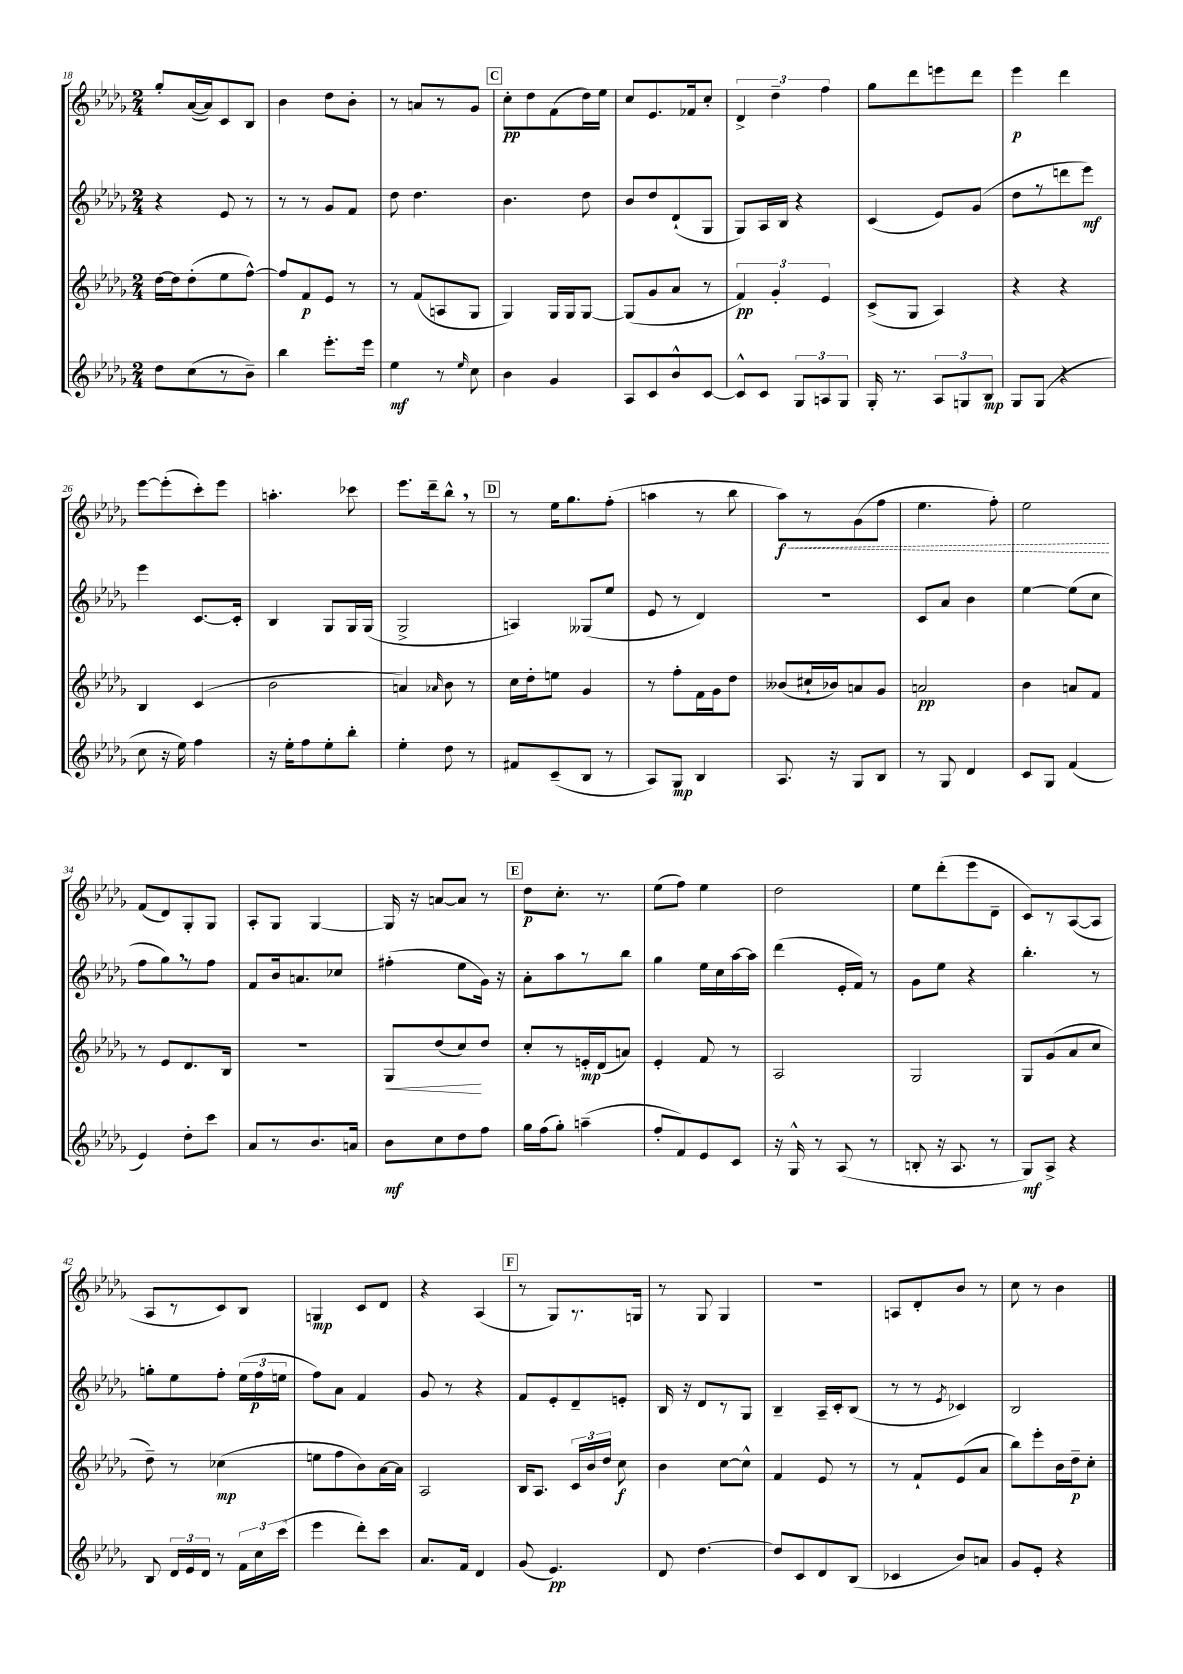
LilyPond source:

<<
\new StaffGroup <<
\new Staff = "s0" {
    \clef treble \key des \major \numericTimeSignature \time 2/4
    \autoBeamOff ges''8[-. aes'16~( aes'16) c'8 bes8] |
    bes'4 des''8[ bes'8]-. |
    r8 a'8[ r8 ges'8] |
    \mark \markup { \box "C" } c''8[-.\pp des''8 f'8( des''16) ees''16] |
    c''8[ ees'8. fes'16 c''8]-. |
    \tuplet 3/2 { des'4-> des''4-- f''4 } |
    ges''8[ des'''8 e'''8 des'''8] |
    ees'''4\p des'''4 |
    ees'''8[~ ees'''8-.( c'''8-.) ees'''8] |
    a''4.-. ces'''8 |
    ees'''8.[ des'''16-- bes''8]-^ \breathe r8 |
    \mark \markup { \box "D" } r8 ees''16[ ges''8. f''8]-.( |
    a''4 r8 bes''8 |
    \once \override Hairpin.style = #'dashed-line aes''8[\f\<) r8 ges'8( f''8] |
    ees''4. f''8-.) |
    ees''2\! |
    f'8[( des'8) ges8-. ges8] |
    aes8[-. ges8] ges4~ |
    ges16 r16 a'8[~ a'8] r8 |
    \mark \markup { \box "E" } des''8[\p c''8.]-. r8. |
    ees''8[( f''8]) ees''4 |
    des''2 |
    ees''8[ des'''8-.( ees'''8 des'8]-- |
    c'8[) r8 aes8~( aes8] |
    aes8[ r8 c'8) bes8] |
    g4\mp c'8[ des'8] |
    r4 aes4( |
    \mark \markup { \box "F" } r8 ges8[) r8. g16] |
    r8 ges8 ges4 |
    r2 |
    a8[ des'8-. bes'8] r8 |
    c''8 r8 bes'4 \bar "|." |
}
\new Staff = "s1" {
    \clef treble \key des \major \numericTimeSignature \time 2/4
    \autoBeamOff r4 ees'8 r8 |
    r8 r8 ges'8[ f'8] |
    des''8 des''4. |
    \mark \markup { \box "C" } bes'4. des''8 |
    bes'8[ des''8 des'8-!( ges8] |
    ges8[) aes16 bes16] r4 |
    c'4( ees'8[) ges'8]( |
    des''8[ r8 d'''8 ees'''8]\mf) |
    ees'''4 c'8.[~ c'16]-. |
    bes4 ges8[ ges16 ges16]( |
    ges2-> |
    \mark \markup { \box "D" } a4) geses8[( ees''8] |
    ees'8 r8 des'4) |
    R2 |
    c'8[ aes'8] bes'4 |
    ees''4~ ees''8[( c''8] |
    f''8[ ges''8) \breathe r8 f''8] |
    f'8[ bes'16 a'8. ces''8] |
    fis''4-.( ees''8[ ges'16]) r16 |
    \mark \markup { \box "E" } aes'8[-. aes''8 r8 bes''8] |
    ges''4 ees''16[ c''16 aes''16~ aes''16] |
    des'''4( ees'16[-. f'16]) r8 |
    ges'8[ ees''8] r4 |
    bes''4.-. r8 |
    g''8[-. ees''8 f''8]-. \tuplet 3/2 { ees''16[( f''16\p e''16] } |
    f''8[) aes'8] f'4 |
    ges'8 r8 r4 |
    \mark \markup { \box "F" } f'8[ ees'8-. des'8-- e'8]-. |
    bes16 r16 des'8[ r8 ges8] |
    bes4-- aes16[-- c'16-. bes8]( |
    r8 r8 \acciaccatura { ees'8 } ces'4) |
    bes2 \bar "|." |
}
\new Staff = "s2" {
    \clef treble \key des \major \numericTimeSignature \time 2/4
    \autoBeamOff des''16[~ des''16 des''8-.( ees''8 f''8]~-^) |
    f''8[ f'8\p ees'8] r8 |
    r8 f'8[( a8 ges8] |
    \mark \markup { \box "C" } ges4) ges16[ ges16 ges8]~ |
    ges8[( ges'8 aes'8] r8 |
    \tuplet 3/2 { f'4\pp) ges'4-. ees'4 } |
    c'8[->( ges8] aes4) |
    r4 r4 |
    bes4 c'4( |
    bes'2 |
    a'4) \grace { aes'16 } bes'8 r8 |
    \mark \markup { \box "D" } c''16[ des''16-. e''8] ges'4 |
    r8 f''8[-. f'16 ges'16 des''8] |
    beses'8[( cis''16-! bes'16) a'8 ges'8] |
    a'2\pp |
    bes'4 a'8[ f'8] |
    r8 ees'8[ des'8. bes16] |
    R2 |
    ges8[\< des''8( c''8\!) des''8] |
    \mark \markup { \box "E" } c''8[-. r8 e'16-.\mp des'16( a'8]) |
    ees'4-. f'8 r8 |
    aes2 |
    ges2 |
    ges8[ ges'8( aes'8 c''8] |
    des''8--) r8 ces''4\mp( |
    e''8[ f''8 bes'8) aes'16~ aes'16] |
    aes2 |
    \mark \markup { \box "F" } bes16[ aes8.] \tuplet 3/2 { c'16[ bes'16 des''16] } c''8\f |
    bes'4 c''8[~ c''8]-^ |
    f'4 ees'8 r8 |
    r8 f'8[-! ees'8( aes'8] |
    bes''8[) ees'''8-. bes'16 des''16--\p c''8]-. \bar "|." |
}
\new Staff = "s3" {
    \clef treble \key des \major \numericTimeSignature \time 2/4
    \autoBeamOff des''8[ c''8( r8 bes'8]--) |
    bes''4 ees'''8.[-. ees'''16] |
    ees''4\mf r8 \grace { ees''16 } c''8 |
    \mark \markup { \box "C" } bes'4 ges'4 |
    aes8[ c'8 bes'8-^ c'8]~ |
    c'8[-^ c'8] \tuplet 3/2 { ges8[ a8 ges8] } |
    ges16-. r8. \tuplet 3/2 { aes8[ g8 bes8]\mp } |
    ges8[ ges8]( r4 |
    c''8 r16 ees''16) f''4 |
    r16 ees''16[-. f''8 ees''8-. bes''8]-. |
    ees''4-. des''8 r8 |
    \mark \markup { \box "D" } fis'8[ c'8--( bes8] r8 |
    aes8[) ges8]\mp bes4 |
    aes8. r16 ges8[ bes8] |
    r8 ges8 des'4 |
    c'8[ ges8] f'4( |
    ees'4) des''8[-. c'''8] |
    aes'8[ r8 bes'8. a'16] |
    bes'8[\mf c''8 des''8 f''8] |
    \mark \markup { \box "E" } ges''16[ f''16( ges''8]-.) a''4--( |
    f''8[-. f'8) ees'8 c'8] |
    r16 ges16-^ r8 aes8( r8 |
    b8-. r16 aes8. r8 |
    ges8[\mf) aes8]-> r4 |
    bes8 \tuplet 3/2 { des'16[ ees'16 des'16] } r8 \tuplet 3/2 { f'16[ c''16 c'''16]( } |
    ees'''4 des'''8[-.) c'''8] |
    aes'8.[ f'16] des'4 |
    \mark \markup { \box "F" } ges'8( ees'4.\pp) |
    des'8 des''4.~ |
    des''8[ c'8 des'8 bes8]( |
    ces'4 bes'8[) a'8] |
    ges'8[ ees'8]-. r4 \bar "|." |
}
>>
>>
\layout { \context { \Score currentBarNumber = #18 } }
